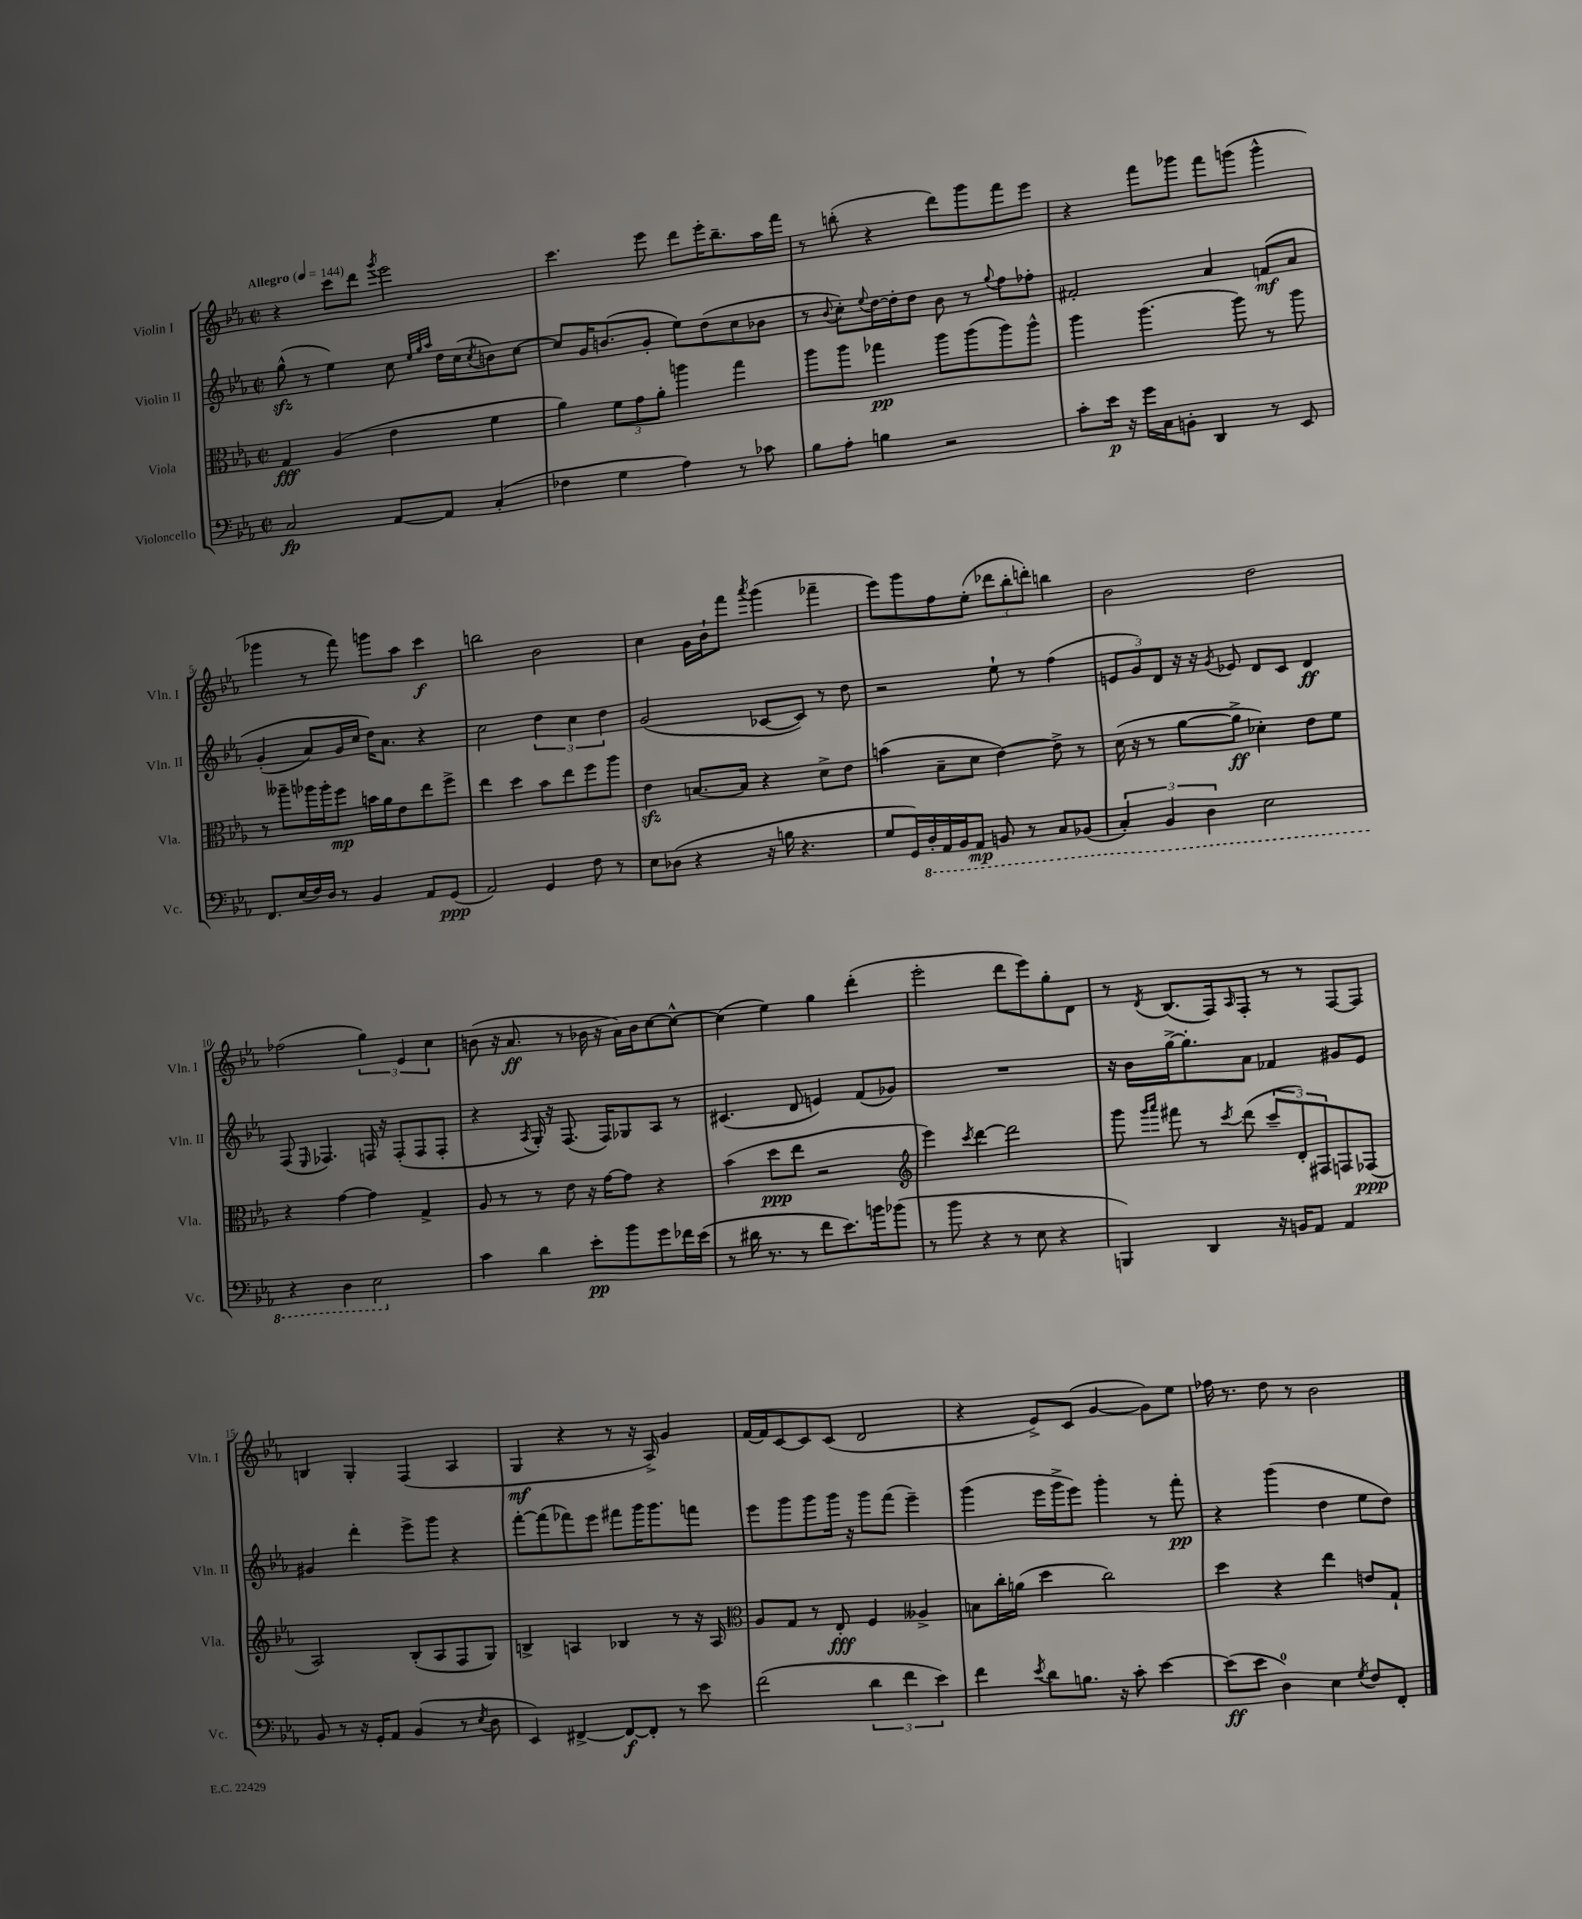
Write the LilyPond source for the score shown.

<<
\new StaffGroup <<
\new Staff = "s0" \with { instrumentName = "Violin I" shortInstrumentName = "Vln. I" } {
    \clef treble \key ees \major \defaultTimeSignature \time 2/2 \tempo "Allegro" 4 = 144
    r4 c'''8 d'''8 \acciaccatura { g'''8 } ees'''2 |
    c'''4. ees'''8 d'''8 ees'''16-. bes''8.-- aes''16 f'''16 |
    r8 b''8-.( r4 d'''8) g'''8 f'''8 ees'''8 |
    r4 f'''8 ges'''8 f'''8 g'''8( g'''4-^ |
    ges'''4 r8 f'''8) g'''8 aes''8 c'''4\f |
    b''2 bes'2 |
    c''4 g'16 bes'16-! f'''8 \acciaccatura { aes'''8 } g'''4( fes'''4-- |
    ees'''8) g'''8 f''8 ees''8-.( \tuplet 3/2 { des'''8 bes''8-. d'''8-.) } b''4 |
    bes'2 d''2 |
    fes''2( \tuplet 3/2 { g''4) ees'4 c''4 } |
    b'8( r16 aes'8.\ff r8 bes'16 r16 aes'16) bes'16 c''8~ c''8~-^ |
    c''4( ees''4) g''4 d'''4-.( |
    ees'''2-. d'''8 ees'''8) g''8-. d'8 |
    r8 \acciaccatura { d'8 } bes8.( f16) \grace { aes16 } f8-. r8 r8 f8~ f8 |
    b4 g4-. f4( aes4 |
    g4\mf r4 r8 r16 aes16->) g'4 |
    f'16~ f'16 c'8~ c'8 c'8( d'2 |
    r4 ees'8->) c'8( g'4~ g'8) ees''8 |
    fes''16 r8. d''8 r8 bes'2 \bar "|." |
}
\new Staff = "s1" \with { instrumentName = "Violin II" shortInstrumentName = "Vln. II" } {
    \clef treble \key ees \major \defaultTimeSignature \time 2/2
    g''8-^\sfz( r8 ees''4) c''8 \grace { ees''32 g''32 aes''32 } d''16 c''16( \acciaccatura { c''8 } b'8) c''8~ |
    c''8 g'16 b'8.( g'8-. ees''8) d''8( c''8 bes'8 |
    r8 \appoggiatura { bes'8 } c''8-.) \appoggiatura { ees''8 } d''16~ d''16-. d''8 bes'8 r8 \appoggiatura { g''8 } f''8 fes''8-. |
    fis'2-. aes'4 f'8\mf\( aes'8 |
    g'4-.( aes'8) g'16 c''16 d''16\) aes'8. r4 |
    c''2 \tuplet 3/2 { d''4 c''4 d''4 } |
    g'2( ces'8~ ces'8) r8 d''8 |
    r2 ees''8-! r8 f''4( |
    \tuplet 3/2 { e'8 g'8) d'8 } r16 r16 \acciaccatura { g'8 } ees'8 d'8 c'8 d'4\ff |
    f8( \grace { ees16 } fes4.) f16 r16 f8-.( f8 f8-. |
    r4 \acciaccatura { aes8 } g16-.) r16 f8.( f16) ges8 aes8 r8 |
    cis'4.( d'8 e'4) f'8( ges'8) |
    R1 |
    r16 bes'16 g''16~-> g''8.-. aes'8 fes'4 gis'8 ees'8 |
    gis'4 d'''4-. ees'''8-> g'''8 r4 |
    f'''8~-. f'''8( fes'''8) ees'''8 fis'''8 g'''16 g'''8. f'''8 |
    ees'''8 g'''8 g'''8 g'''16 r16 g'''8 f'''8( ees'''4--) |
    g'''4( ees'''16 g'''16-> ees'''8) g'''4-. r8 f'''8-.\pp |
    r4 g'''4( d''4 ees''8 d''8) \bar "|." |
}
\new Staff = "s2" \with { instrumentName = "Viola" shortInstrumentName = "Vla." } {
    \clef alto \key ees \major \defaultTimeSignature \time 2/2
    g4\fff aes4( ees'4 f'4 |
    aes'4) \tuplet 3/2 { f'8 g'8 aes'8-. } a''4 g''4 |
    aes''8 aes''8 ges''4\pp aes''8 aes''8( aes''8) aes''8-^ |
    aes''4 aes''4.( aes''8) r8 aes''8 |
    r8 aeses''8-- aes''16 aes''16-. f''8\mp b'16 aes'16 ees'8 ees''8 f''8-> |
    ees''4 d''4 bes'8 ees''8 f''8 aes''8 |
    ees'4\sfz b8.~ b16 r4 d'8-> ees'8 |
    b'4( bes8-- d'8 ees'4~) ees'8-> r8 |
    d'16( r16 r8 aes'8~ aes'8->\ff des'4-.) ees'8 f'8 |
    r4 g'4~ g'4 g4-> |
    aes8 r8 r8 ees'8 r16 g'16~ g'8 r4 |
    bes'4( d''8\ppp ees''8 r2 |
    \clef treble ees'''4) \acciaccatura { c'''8 } d'''4~ d'''2 |
    g'''8 \grace { g'''16 aes'''16 } fis'''8 r8 \acciaccatura { c'''8 } d'''8( \tuplet 3/2 { c'''8-- d'8-.) fis8 } f8 fes8\ppp( |
    aes2) bes8-.( aes8 f8 g8) |
    b4-> a4 bes4 r8 r16 a16 |
    \clef alto aes8 g8 r8 ees8-.\fff f4 aeses4-> |
    b8 c''16-. a'16( d''4 c''2) |
    d''4 r4 ees''4 e'8 g8-! \bar "|." |
}
\new Staff = "s3" \with { instrumentName = "Violoncello" shortInstrumentName = "Vc." } {
    \clef bass \key ees \major \defaultTimeSignature \time 2/2
    c2\fp aes,8~ aes,8 c4-.( |
    fes4 g4 aes4) r8 ces'8 |
    bes8 aes8-. b4 r2 |
    c'8-. ees'16\p r16 g'16 c16 b,8-. d,4 r8 ees,8 |
    f,8. ees16( f16) d16 r8 bes,4 aes,8 g,8\ppp( |
    aes,2) g,4 f8 r8 |
    ees8 des8( r4 r16 b16 r4. |
    g8 g,16) \ottava #-1 d,16-. aes,,16 bes,,16 aes,,8\mp b,,8 r8 c,8 bes,,8( |
    \tuplet 3/2 { c,4-.) bes,,4 d,4 } ees,2 |
    r4 d,4 ees,2 \ottava #0 |
    c'4 d'4 ees'8-.\pp bes'8 g'8 fes'16 ees'16( |
    r8 dis'16 r8. r8 f'8 ees'8.) b'16 bes'8( |
    r8 bes'8 r4 r8 ees8 r4 |
    b,,4) d,4 r16 b,16 aes,8 aes,4 |
    bes,8 r8 r16 g,16-. aes,8 bes,4( r8 \acciaccatura { ees8 } d8 |
    ees,4) fis,4~-> fis,8~\f fis,8-. r8 ees'8 |
    f'2( \tuplet 3/2 { d'4 f'4 ees'4) } |
    f'4 \acciaccatura { ees'8 } d'8 b8. r16 c'8-. ees'4~ |
    ees'8\ff( ees'8 d4-0) ees4 \acciaccatura { g8 } f8 f,8-. \bar "|." |
}
>>
>>
